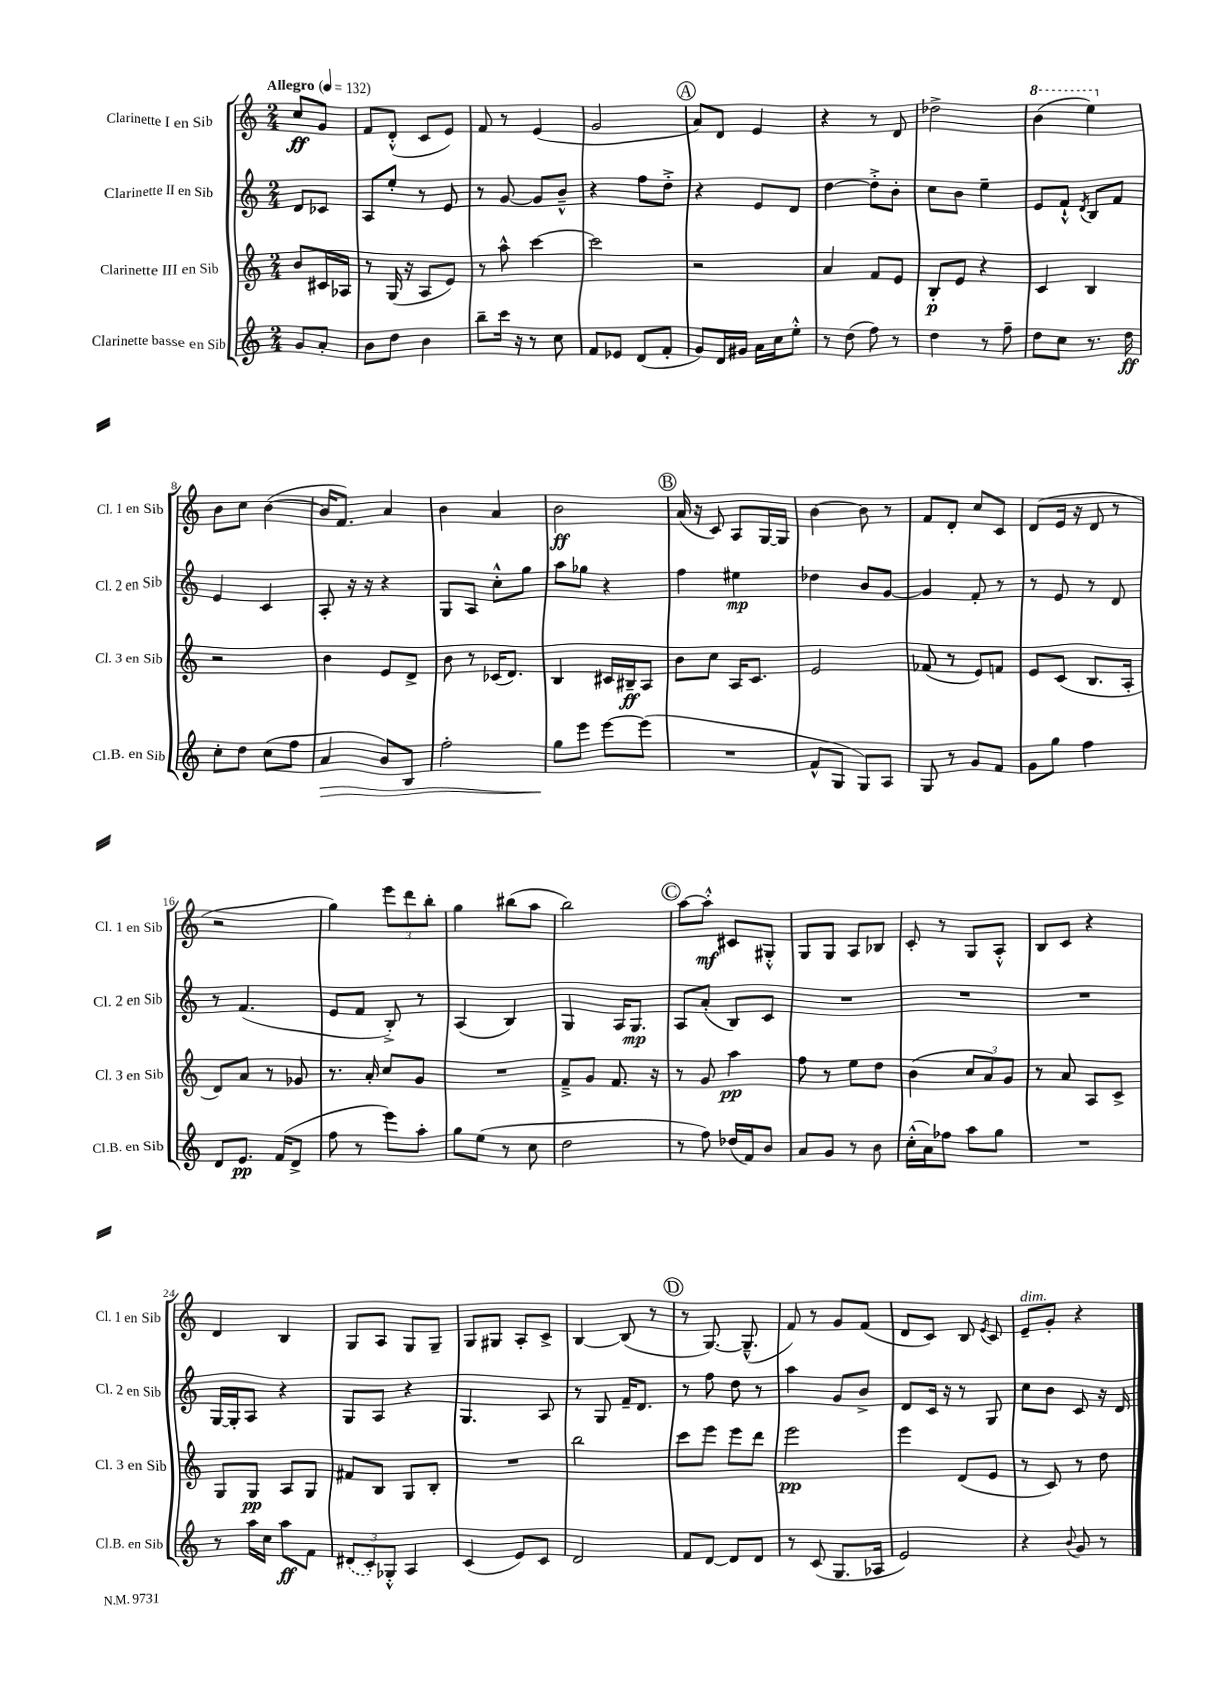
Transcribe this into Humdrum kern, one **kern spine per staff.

**kern	**kern	**kern	**kern
*staff4	*staff3	*staff2	*staff1
*clefG2	*clefG2	*clefG2	*clefG2
*k[]	*k[]	*k[]	*k[]
*M2/4	*M2/4	*M2/4	*M2/4
*MM132	*MM132	*MM132	*MM132
8g	8b	8d	8cc
8a'	16c#	8c-	8g
.	16A-	.	.
=	=	=	=
8b	8r	8A	8f
8dd	(16G	8ee'	(8d'^^
.	16r	.	.
4b	8A	8r	8c
.	8e)	8e	8e)
=	=	=	=
8bb~	8r	8r	8f
16ccc	8aa^^	[8g	8r
16r	.	.	.
8r	[4ccc	8g]	(4e
8cc	.	8b~^^	.
=	=	=	=
8f	2ccc]	4r	2g
8e-	.	.	.
(8d	.	8ff	.
8f'	.	8dd'^	.
=	=	=	=
8g)	2r	4r	8a)
16d	.	.	8d
16g#	.	.	.
16a	.	8e	4e
16cc	.	.	.
8ee'^^	.	8d	.
=	=	=	=
8r	4a	[4dd	4r
(8dd	.	.	.
8ff)	8f	8dd'^]	8r
8r	8e	8b'	8d
=	=	=	=
4dd	8B'	8cc	2dd-^
.	8e	8b	.
8r	4r	4ee~	.
8ff~	.	.	.
=	=	=	=
8dd	4c	8e	(4bb
8cc	.	8f`^^	.
.	.	8qd	.
8.r	4B	8B	4eee)
.	.	8f	.
16dd	.	.	.
=	=	=	=
8cc'	2r	4e	8b
8dd	.	.	8cc
(8cc	.	4c	([4b
8ff	.	.	.
=	=	=	=
4a	4b	8A'	16b]
.	.	.	8.f)
.	.	16r	.
.	.	16r	.
8b)	8e	4r	4a
8B	8d^	.	.
=	=	=	=
2ff'	8b	8G	4b
.	8r	8A	.
.	(16c-	8cc'^^	4a
.	8.d)	.	.
.	.	8gg	.
=	=	=	=
8gg	4B	8aa	2b
8eee	.	8gg-	.
[8eee	16c#	4r	.
.	16B#~	.	.
(8eee]	8A	.	.
=	=	=	=
2r	8b	4ff	(16a
.	.	.	16r
.	8cc	.	8c)
.	16A	4ee#	8A
.	8.c	.	.
.	.	.	[16G
.	.	.	16G]
=	=	=	=
8f^^	2e	4dd-	[4b
8G	.	.	.
8G)	.	8b	8b]
8A	.	[8g	8r
=	=	=	=
8G	(8f-	4g]	8f
8r	8r	.	8d'
8g	8e)	8f'	8cc
8f	8f	8r	8c
=	=	=	=
8g	8e	8r	(8d
8gg	(8c	8e	16e
.	.	.	16r
4ff	8.B	8r	8d
.	.	8d	8r
.	16A'	.	.
=	=	=	=
8d	8d)	8r	2r
8.e	8a	(4.f	.
.	8r	.	.
(16f	.	.	.
8d^	8g-	.	.
=	=	=	=
8ff	8.r	8e	4gg)
8r	.	8f	.
.	16a'	.	.
8eee)	8cc	8B'^)	12eee
.	.	.	12ddd
8aa'	8g	8r	.
.	.	.	12bb'
=	=	=	=
8gg	2r	(4A	4gg
(8ee	.	.	.
8r	.	4B)	(8bb#
8cc	.	.	8aa
=	=	=	=
2dd	8f~^	4G	2bb)
.	8g	.	.
.	8.f	16A	.
.	.	8.G	.
.	16r	.	.
=	=	=	=
8r	8r	8A	[8aa
8ff)	8g	(8a'	8aa'^^]
(16dd-	4aa	8B)	8c#
16f)	.	.	.
8b	.	8c	8G#'^^
=	=	=	=
8a	8ff	2r	8G
8g	8r	.	8G
8r	8ee	.	8A
8b	8dd	.	8B-
=	=	=	=
(16cc'^^	(4b	2r	8c'
16a)	.	.	.
8ff-	.	.	8r
8aa	12cc	.	8G
.	12a)	.	.
8gg	.	.	8A'^^
.	12g	.	.
=	=	=	=
2r	8r	2r	8B
.	8a	.	8c
.	8A	.	4r
.	8c^	.	.
=	=	=	=
8r	8G	[16G	4d
.	.	16G']	.
16aa	8G	8A	.
16cc	.	.	.
8aa	8A	4r	4B
8f	8G	.	.
=	=	=	=
(12d#	8f#	8G	8G
12c')	.	.	.
.	8B	8A	8A
12G-'^^	.	.	.
4A	8G	4r	8G
.	8B'	.	8G~
=	=	=	=
(4c	2r	4.G	8G
.	.	.	8G#
8e)	.	.	8A'
8c	.	8A	8c^
=	=	=	=
2d	2bb	8r	[4B
.	.	8G	.
.	.	16f~	(8B]
.	.	8.d	.
.	.	.	8r
=	=	=	=
8f	8ccc	8r	8r
[8d	8eee	8ff	[8.G)
8d]	8eee	8dd	.
.	.	.	(8.G~^^]
8d	8ddd	8r	.
=	=	=	=
8r	2eee	4aa	8f)
(8c	.	.	8r
8.G	.	8g	8g
.	.	8b^	(8f
16A-	.	.	.
=	=	=	=
2e)	4eee	8d	8d
.	.	16c	8c)
.	.	16r	.
.	(8d	8r	8B
.	.	.	8qe
.	8e	8G	8c
=	=	=	=
4r	8r	8cc	8e~
.	8c)	8b	8g'
8qqb	.	.	.
8g	8r	8c	4r
8r	8dd	16r	.
.	.	16d	.
==	==	==	==
*-	*-	*-	*-
